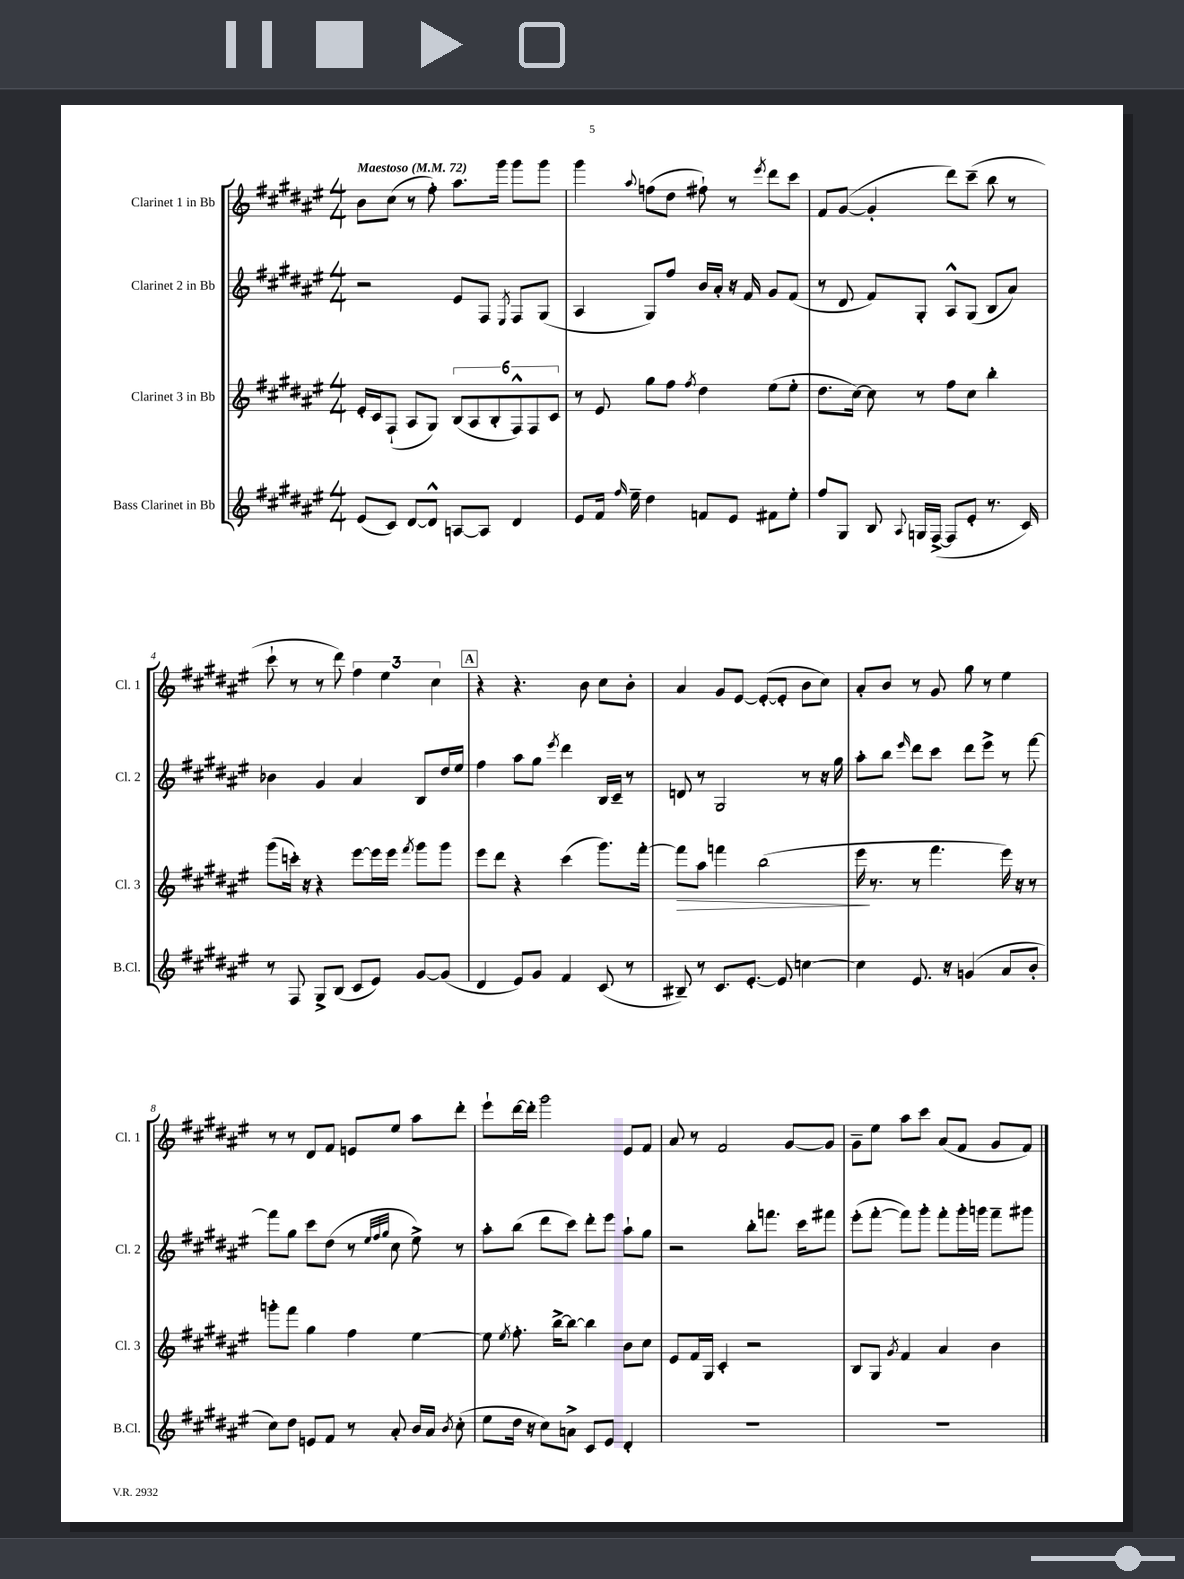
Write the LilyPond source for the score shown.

<<
\new StaffGroup <<
\new Staff = "s0" \with { instrumentName = "Clarinet 1 in Bb" shortInstrumentName = "Cl. 1" } {
    \clef treble \key fis \major \numericTimeSignature \time 4/4 \tempo "Maestoso" 4 = 72
    \autoBeamOff b'8[ cis''8]( r8 fis''8-.) ais''8.[ gis'''16] gis'''8[ gis'''8] |
    gis'''4 \appoggiatura { ais''8 } f''8[( dis''8] fis''8-!) r8 \acciaccatura { eis'''8 } dis'''8[ cis'''8] |
    fis'8[ gis'8]~( gis'4-. dis'''8[) cis'''8]--( b''8 r8 |
    cis'''8-! r8 r8 dis'''8) \tuplet 3/2 { fis''4 eis''4 cis''4 } |
    \mark \markup { \box "A" } r4 r4. b'8 cis''8[ b'8]-. |
    ais'4 gis'8[ eis'8]~ eis'8[~-.( eis'8]-. b'8[ cis''8]) |
    ais'8[-. b'8] r8 gis'8 gis''8 r8 eis''4 |
    r8 r8 dis'8[ fis'8] e'8[ eis''8] ais''8[ dis'''8]-. |
    eis'''8[-! dis'''16~ dis'''16]-. gis'''2 eis'8[ fis'8] |
    ais'8 r8 fis'2 gis'8[~ gis'8] |
    gis'8[-- eis''8] ais''8[ cis'''8] ais'8[( fis'8] gis'8[ fis'8]) \bar "|." |
}
\new Staff = "s1" \with { instrumentName = "Clarinet 2 in Bb" shortInstrumentName = "Cl. 2" } {
    \clef treble \key fis \major \numericTimeSignature \time 4/4
    \autoBeamOff r2 eis'8[ fis8] \acciaccatura { eis8 } fis8[ gis8]( |
    ais4 gis8[) fis''8] b'16[ ais'16]-. r16 fis'16 gis'8[ fis'8]( |
    r8 dis'8 fis'8[) gis8]-. ais8[-^ gis8]( b8[ ais'8]) |
    bes'4 gis'4 ais'4 b8[ dis''16 eis''16] |
    \mark \markup { \box "A" } fis''4 ais''8[ gis''8] \acciaccatura { eis'''8 } dis'''4 b16[ cis'16]-- r8 |
    d'8 r8 gis2 r8 r16 gis''16 |
    ais''8[-. b''8] \grace { eis'''16 } dis'''8[ cis'''8] dis'''8[ eis'''8]-> r8 fis'''8~ |
    fis'''8[ gis''8] cis'''8[ dis''8]( r8 \grace { eis''32[ fis''32 gis''32] } cis''8 eis''8->) r8 |
    ais''8[-. b''8]( dis'''8[ cis'''8]) dis'''8[-. eis'''8] ais''8[-! gis''8] |
    r2 b''8[-. f'''8.] cis'''16[ fis'''8] |
    eis'''8[-.( fis'''8]~-. fis'''8[) gis'''8]-. fis'''8[-. gis'''16-. g'''16] fis'''8[-- gis'''8] \bar "|." |
}
\new Staff = "s2" \with { instrumentName = "Clarinet 3 in Bb" shortInstrumentName = "Cl. 3" } {
    \clef treble \key fis \major \numericTimeSignature \time 4/4
    \autoBeamOff eis'16[-. cis'16 fis8]-!( ais8[ gis8]) \tuplet 6/4 { b8[( ais8 b8-. fis8-^) fis8 cis'8] } |
    r8 eis'8 gis''8[ fis''8] \acciaccatura { fis''8 } dis''4 eis''8[( eis''8]-. |
    dis''8.[ cis''16]~) cis''8 r8 fis''8[ cis''8] b''4-. |
    gis'''8[( c'''16]-.) r16 r4 eis'''8[~ eis'''16 eis'''16] \acciaccatura { fis'''8 } gis'''8[ gis'''8] |
    \mark \markup { \box "A" } eis'''8[ dis'''8] r4 cis'''4( gis'''8.[) fis'''16]~-. |
    fis'''8[\> ais''8] f'''4 b''2( |
    eis'''16\! r8. r8 fis'''4. eis'''16) r16 r8 |
    g'''8[-. fis'''8] gis''4 fis''4 eis''4~ |
    eis''8 \acciaccatura { eis''8 } fis''8.-. b''16[~-> b''8]~ b''4 b'8[ cis''8] |
    eis'8[ fis'16 gis16] cis'4-. r2 |
    b8[ gis8] \acciaccatura { gis'8 } fis'4 ais'4 b'4 \bar "|." |
}
\new Staff = "s3" \with { instrumentName = "Bass Clarinet in Bb" shortInstrumentName = "B.Cl." } {
    \clef treble \key fis \major \numericTimeSignature \time 4/4
    \autoBeamOff eis'8[( cis'8]) dis'8[~ dis'8]-^ a8[~ a8] dis'4 |
    eis'8[ fis'16] \grace { fis''16 } eis''16-- dis''4 f'8[ eis'8] fis'8[ eis''8]-. |
    fis''8[ gis8] b8 \appoggiatura { ais8 } g16[ fis16]~->( fis8[ eis'8]-. r8. cis'16) |
    r8 fis8 gis8[-> b8]( cis'8[ eis'8]) gis'8[~ gis'8]( |
    \mark \markup { \box "A" } dis'4 eis'8[) gis'8] fis'4 cis'8( r8 |
    bis8--) r8 cis'8.[ eis'8.]~-. eis'8 c''4~ |
    c''4 eis'8. r16 g'4( ais'8[ b'8]-. |
    cis''8[) dis''8] e'8[ fis'8] r8 ais'8-. b'16[ ais'16] \acciaccatura { b'8 } cis''8-.( |
    eis''8[ dis''16] r16 cis''8[) a'8]-> cis'8[ eis'8] dis'4-. |
    R1 |
    R1 \bar "|." |
}
>>
>>
